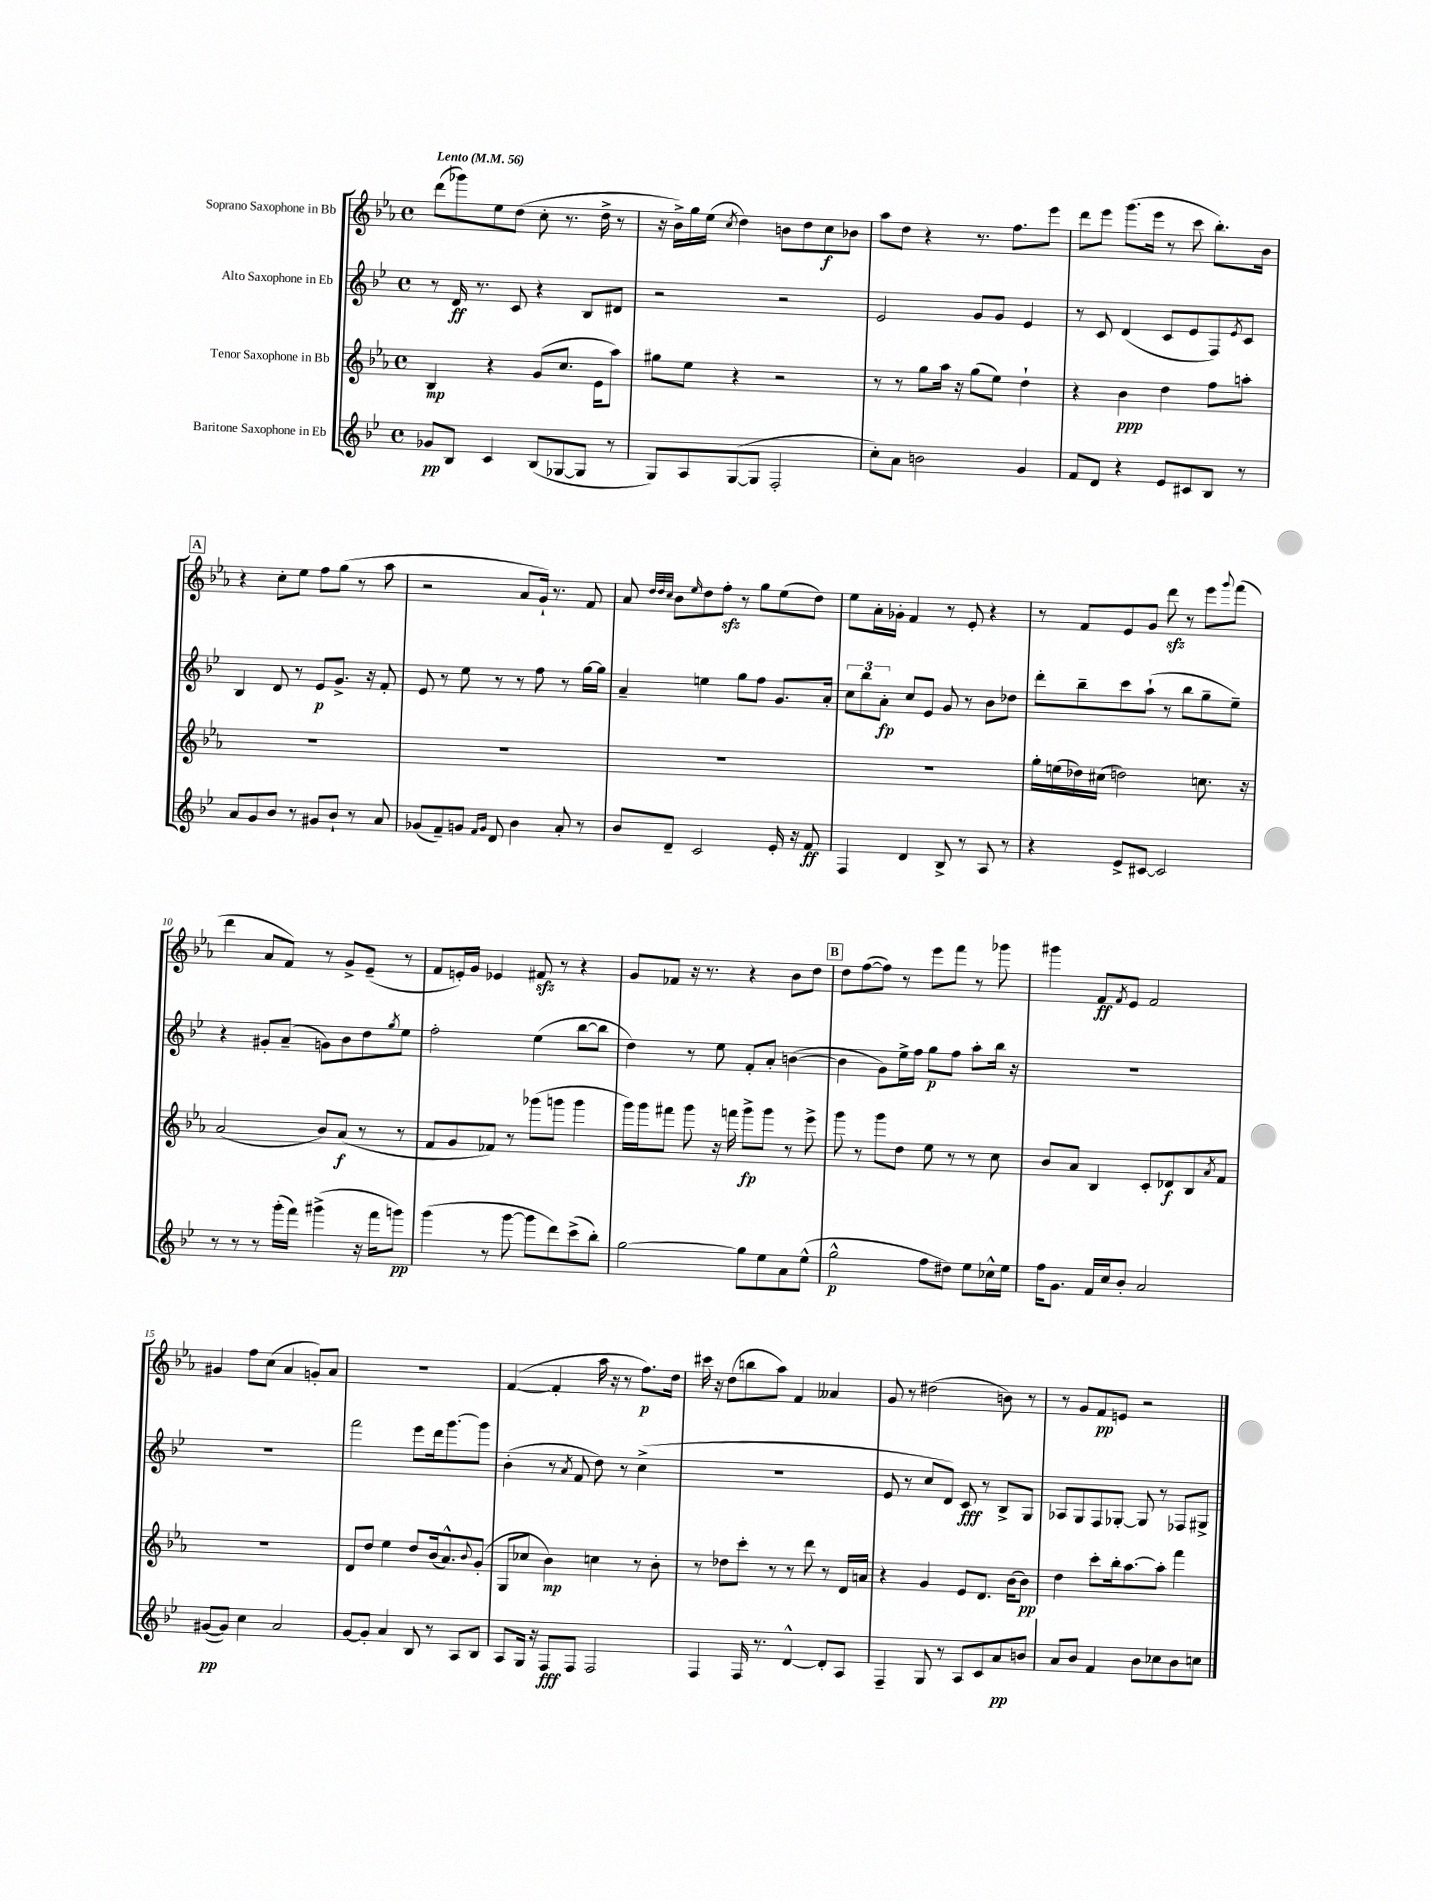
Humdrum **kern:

**kern	**dynam	**kern	**dynam	**kern	**dynam	**kern	**dynam
*part4	*part4	*part3	*part3	*part2	*part2	*part1	*part1
*staff4	*staff4	*staff3	*staff3	*staff2	*staff2	*staff1	*staff1
*I"Baritone Saxophone in Eb	*	*I"Tenor Saxophone in Bb	*	*I"Alto Saxophone in Eb	*	*I"Soprano Saxophone in Bb	*
*clefG2	*	*clefG2	*	*clefG2	*	*clefG2	*
*k[b-e-]	*	*k[b-e-a-]	*	*k[b-e-]	*	*k[b-e-a-]	*
*M4/4	*	*M4/4	*	*M4/4	*	*M4/4	*
*met(c)	*	*met(c)	*	*met(c)	*	*met(c)	*
*MM56	*	*MM56	*	*MM56	*	*MM56	*
=1	=1	=1	=1	=1	=1	=1	=1
!	!	!	!	!	!	!LO:TX:a:B:t=Lento	!
8g-X/L	pp	4B-/	mp	8r	.	(8ddd\L	.
8B-/J	.	.	.	16d/	ff	8ggg-X\)	.
.	.	.	.	8.r	.	.	.
4c/	.	4r	.	.	.	8ee-\	.
.	.	.	.	8c/	.	(8dd\J	.
(8B-/L	.	(8g/L	.	4r	.	8cc'\	.
[8G-X/	.	8.cc/J	.	.	.	8.r	.
8G-/J]	.	.	.	8B-/L	.	.	.
.	.	16e-\KL	.	.	.	16dd^\	.
8r	.	8aa-\J)	.	8d#X/J	.	8r	.
=2	=2	=2	=2	=2	=2	=2	=2
8G/L)	.	8gg#X\L	.	2r	.	16r	.
.	.	.	.	.	.	16b-^\LL)	.
8A/	.	8ee-\J	.	.	.	16gg\	.
.	.	.	.	.	.	(16ee-\JJ	.
.	.	.	.	.	.	8qcc/	.
([8G/	.	4r	.	.	.	4dd\)	.
8G/J]	.	.	.	.	.	.	.
2F'/	.	2r	.	2r	.	8bn\L	.
.	.	.	.	.	.	8dd\	.
.	.	.	.	.	.	8cc\	f
.	.	.	.	.	.	8b-X\J	.
=3	=3	=3	=3	=3	=3	=3	=3
8cc'\L)	.	8r	.	2e-/	.	8aa-\L	.
8a\J	.	8r	.	.	.	8dd\J	.
2bn\	.	8gg\L	.	.	.	4r	.
.	.	16aa-\Jk	.	.	.	.	.
.	.	16r	.	.	.	.	.
.	.	(8gg\L	.	8g/L	.	8.r	.
.	.	8ee-\J)	.	8g/J	.	.	.
.	.	.	.	.	.	8.ff\L	.
4g/	.	4dd`\	.	4e-/	.	.	.
.	.	.	.	.	.	8eee-\J	.
=4	=4	=4	=4	=4	=4	=4	=4
8f/L	.	4r	.	8r	.	8ddd\L	.
8d/J	.	.	.	8c/	.	8eee-\J	.
4r	.	4b-\	ppp	(4d/	.	(8.ggg\L	.
.	.	.	.	.	.	16eee-\Jk	.
8e-/L	.	4dd\	.	8c/L	.	8r	.
8c#X/	.	.	.	8e-/	.	8ccc\	.
8B-/J	.	8ff\L	.	8F/)	.	8.bb-'\L)	.
.	.	.	.	8qe-/	.	.	.
8r	.	8aan'\J	.	8c/J	.	.	.
.	.	.	.	.	.	16b-\Jk	.
!!LO:LB:g=z
!!LO:REH:place=s1:t=A
=5	=5	=5	=5	=5	=5	=5	=5
8a/L	.	1r	.	4B-/	.	4r	.
8g/	.	.	.	.	.	.	.
8b-/J	.	.	.	8d/	.	8cc'\L	.
8r	.	.	.	8r	.	8ee-\J	.
8g#X/L	.	.	.	8e-/L	p	8ff\L	.
8b-`/J	.	.	.	8.g^/J	.	(8gg\J	.
8r	.	.	.	.	.	8r	.
.	.	.	.	16r	.	.	.
8a/	.	.	.	8f'/	.	8aa-\	.
=6	=6	=6	=6	=6	=6	=6	=6
(8g-X/L	.	1r	.	8e-/	.	2r	.
8f~/)	.	.	.	8r	.	.	.
8gn/J	.	.	.	8ee-\	.	.	.
16qqf/LL	.	.	.	.	.	.	.
16qqg/JJ	.	.	.	.	.	.	.
8d/	.	.	.	8r	.	.	.
4b-\	.	.	.	8r	.	8a-/L	.
.	.	.	.	8ff\	.	16g`/Jk)	.
.	.	.	.	.	.	8.r	.
8a'/	.	.	.	8r	.	.	.
8r	.	.	.	[16gg\LL	.	8f/	.
.	.	.	.	16gg\JJ]	.	.	.
=7	=7	=7	=7	=7	=7	=7	=7
8b-/L	.	1r	.	4a~/	.	8a-/	.
.	.	.	.	.	.	32qqdd/LLL	.
.	.	.	.	.	.	32qqdd/	.
.	.	.	.	.	.	32qqcc/JJJ	.
8d~/J	.	.	.	.	.	8b-\L	.
.	.	.	.	.	.	16qqee-/	.
2c/	.	.	.	4een\	.	8dd\	.
.	.	.	.	.	.	8ffzz'\J	.
.	.	.	.	8gg\L	.	8r	.
.	.	.	.	8ff\J	.	8gg\L	.
16e-'/	.	.	.	8.g/L	.	(8ee-\	.
16r	.	.	.	.	.	.	.
8f/	ff	.	.	.	.	8dd\J)	.
.	.	.	.	16a'/Jk	.	.	.
=8	=8	=8	=8	=8	=8	=8	=8
4F/	.	1r	.	12cc\L	.	8ee-\L	.
.	.	.	.	12bb-\	.	.	.
.	.	.	.	.	.	16a-'\L	.
.	.	.	.	12a'\J	fp	.	.
.	.	.	.	.	.	16g-X'\JJ	.
4d/	.	.	.	8cc/L	.	4f/	.
.	.	.	.	8e-/J	.	.	.
8B-^/	.	.	.	8g/	.	8r	.
8r	.	.	.	8r	.	8e-'/	.
8A/	.	.	.	8b-\L	.	4r	.
8r	.	.	.	8dd-X\J	.	.	.
=9	=9	=9	=9	=9	=9	=9	=9
4r	.	16gg'\LL	.	8ddd'\L	.	8r	.
.	.	(16een\	.	.	.	.	.
.	.	16dd-X\)	.	8bb-~\	.	8f/L	.
.	.	(16cc#X\JJ	.	.	.	.	.
8e-^/L	.	2ddn\)	.	8ccc\	.	8e-/	.
[8c#X/J	.	.	.	(8aa`\J	.	8g/J	.
2c#/]	.	.	.	8r	.	8dddzz\	.
.	.	.	.	8bb-\L	.	8r	.
.	.	8.ccn\	.	8gg~\	.	8eee-\L	.
.	.	.	.	.	.	8qqggg/	.
.	.	.	.	8ee-~\J)	.	(8fff\J	.
.	.	16r	.	.	.	.	.
!!LO:LB:g=z
=10	=10	=10	=10	=10	=10	=10	=10
8r	.	(2a-/	.	4r	.	4ddd\	.
8r	.	.	.	.	.	.	.
8r	.	.	.	8g#X'/L	.	8a-/L	.
(16ggg'\LL	.	.	.	(8a~/J	.	8f/J)	.
16fff\JJ)	.	.	.	.	.	.	.
(4ggg#X^\	.	8b-/L)	.	8gn\L)	.	8r	.
.	.	(8a-/J	f	8b-\	.	8g^/L	.
16r	.	8r	.	8dd\	.	(8e-~/J	.
16fff\KL	.	.	.	.	.	.	.
.	.	.	.	8qgg/	.	.	.
8gggn\J)	pp	8r	.	8ee-\J	.	8r	.
=11	=11	=11	=11	=11	=11	=11	=11
(4ggg\	.	8f/L	.	2ff'\	.	8f/L	.
.	.	8g/	.	.	.	16en'/L)	.
.	.	.	.	.	.	16g/JJ	.
8r	.	8f-X/J)	.	.	.	4e-X/	.
[8ggg\	.	8r	.	.	.	.	.
8ggg\L]	.	(8ggg-X\L	.	(4ee-\	.	8f#Xzz/	.
8ddd\)	.	8gggn\J	.	.	.	8r	.
(8ccc^\	.	4ggg\	.	[8bb-\L	.	4r	.
8bb-'\J)	.	.	.	8bb-\J]	.	.	.
=12	=12	=12	=12	=12	=12	=12	=12
[2gg\	.	16ggg\LL)	.	4dd\)	.	8g/L	.
.	.	16ggg\J	.	.	.	.	.
.	.	8fff#X\J	.	.	.	8f-X/J	.
.	.	8ggg\	.	8r	.	16r	.
.	.	.	.	.	.	8.r	.
.	.	16r	.	8ee-\	.	.	.
.	.	16fffn\	.	.	.	.	.
8gg\L]	.	8ggg^\L	fp	8f'/L	.	4r	.
8ee-\	.	8ggg\J	.	8a'/J	.	.	.
8a\	.	8r	.	([4bn\	.	8b-\L	.
(8ee-^^\J	.	8eee-^\	.	.	.	8dd\J	.
!!LO:REH:place=s1:t=B
=13	=13	=13	=13	=13	=13	=13	=13
2gg^^\	p	8ggg\	.	4b\]	.	8dd\L	.
.	.	8r	.	.	.	([8ff\	.
.	.	8ggg\L	.	8g\L)	.	8ff\J])	.
.	.	8dd\J	.	16ee-^\L	.	8r	.
.	.	.	.	16ff\JJ	.	.	.
8ff\L	.	8ee-\	.	8gg\L	p	8eee-\L	.
8dd#X\J)	.	8r	.	8ff\J	.	8fff\J	.
8ee-\L	.	8r	.	8aa'\L	.	8r	.
16cc-X^^\L	.	8cc\	.	16bb-\Jk	.	8ggg-X\	.
16ee-\JJ	.	.	.	16r	.	.	.
=14	=14	=14	=14	=14	=14	=14	=14
16ff\KL	.	8b-/L	.	1r	.	4ggg#X\	.
8.g\J	.	.	.	.	.	.	.
.	.	8a-/J	.	.	.	.	.
16f/LL	.	4B-/	.	.	.	8f/L	ff
16cc/J	.	.	.	.	.	.	.
.	.	.	.	.	.	8qf/	.
8b-'/J	.	.	.	.	.	8e-/J	.
2a/	.	8c'/L	.	.	.	2f/	.
.	.	8d-X/	f	.	.	.	.
.	.	8B-/	.	.	.	.	.
.	.	8qa-/	.	.	.	.	.
.	.	8f/J	.	.	.	.	.
!!LO:LB:g=z
=15	=15	=15	=15	=15	=15	=15	=15
([8g#X/L	pp	1r	.	1r	.	4g#X/	.
8g#/J])	.	.	.	.	.	.	.
4cc\	.	.	.	.	.	8ff\L	.
.	.	.	.	.	.	(8cc\J	.
2a/	.	.	.	.	.	4a-/	.
.	.	.	.	.	.	8gn'/L)	.
.	.	.	.	.	.	8a-/J	.
=16	=16	=16	=16	=16	=16	=16	=16
[8g/L	.	8d/L	.	2fff\	.	1r	.
8g'/J]	.	8dd/J	.	.	.	.	.
4a/	.	4ee-\	.	.	.	.	.
8B-/	.	8dd/L	.	8eee-\L	.	.	.
8r	.	(16b-/k	.	16ddd\k	.	.	.
.	.	8.a-^^/)	.	[8.ggg\	.	.	.
8A/L	.	.	.	.	.	.	.
.	.	8qqb-/	.	.	.	.	.
8B-/J	.	(8g'/J	.	8ggg\J]	.	.	.
=17	=17	=17	=17	=17	=17	=17	=17
8A/L	.	8G/L	.	(4b-'\	.	([4f/	.
16G/Jk	.	8cc-X/J	.	.	.	.	.
16r	.	.	.	.	.	.	.
8F/L	fff	4b-\)	mp	8r	.	4f'/]	.
.	.	.	.	8qa/	.	.	.
8F/J	.	.	.	8f/	.	.	.
2F/	.	4ccn\	.	8dd\)	.	16aa-\	.
.	.	.	.	.	.	16r	.
.	.	.	.	8r	.	8r	.
.	.	8r	.	(4cc^\	.	8.ff\L)	p
.	.	8b-'\	.	.	.	.	.
.	.	.	.	.	.	16dd\Jk	.
=18	=18	=18	=18	=18	=18	=18	=18
4F/	.	8r	.	1r	.	16ccc#X\	.
.	.	.	.	.	.	16r	.
.	.	8dd-X\L	.	.	.	(8dd\L	.
16F/	.	8ccc'\J	.	.	.	8bbn\	.
8.r	.	.	.	.	.	.	.
.	.	8r	.	.	.	8aa-\J)	.
[4d^^/	.	8r	.	.	.	4f/	.
.	.	8ddd\	.	.	.	.	.
8d'/L]	.	8r	.	.	.	4a--X/	.
8A/J	.	16d/LL	.	.	.	.	.
.	.	16an/JJ	.	.	.	.	.
=19	=19	=19	=19	=19	=19	=19	=19
4F~/	.	4r	.	8e-/	.	8g/	.
.	.	.	.	8r	.	8r	.
8G/	.	4g/	.	8cc/L	.	(2dd#X\	.
8r	.	.	.	8d/J)	.	.	.
8A/L	.	8e-/L	.	8c/	fff	.	.
8c/	.	8.d/J	.	8r	.	.	.
8a/	pp	.	.	8B-^/L	.	8bn\)	.
.	.	(16b-\KL	.	.	.	.	.
8bn/J	.	8b-\J)	pp	8G/J	.	8r	.
=20	=20	=20	=20	=20	=20	=20	=20
8a/L	.	4dd\	.	8A-X/L	.	8r	.
8b-/J	.	.	.	8G/	.	8g/L	.
4f/	.	8ccc'\L	.	8F/	.	8f/	pp
.	.	16bb-'\k	.	[8G-X'/J	.	8en/J	.
.	.	[8.aa-\	.	.	.	.	.
8b-\L	.	.	.	8G-/]	.	2r	.
8cc-X\	.	8aa-'\J]	.	8r	.	.	.
8b-\	.	4fff\	.	8F-X/L	.	.	.
8ccn\J	.	.	.	8G#X^/J	.	.	.
==	==	==	==	==	==	==	==
*-	*-	*-	*-	*-	*-	*-	*-
